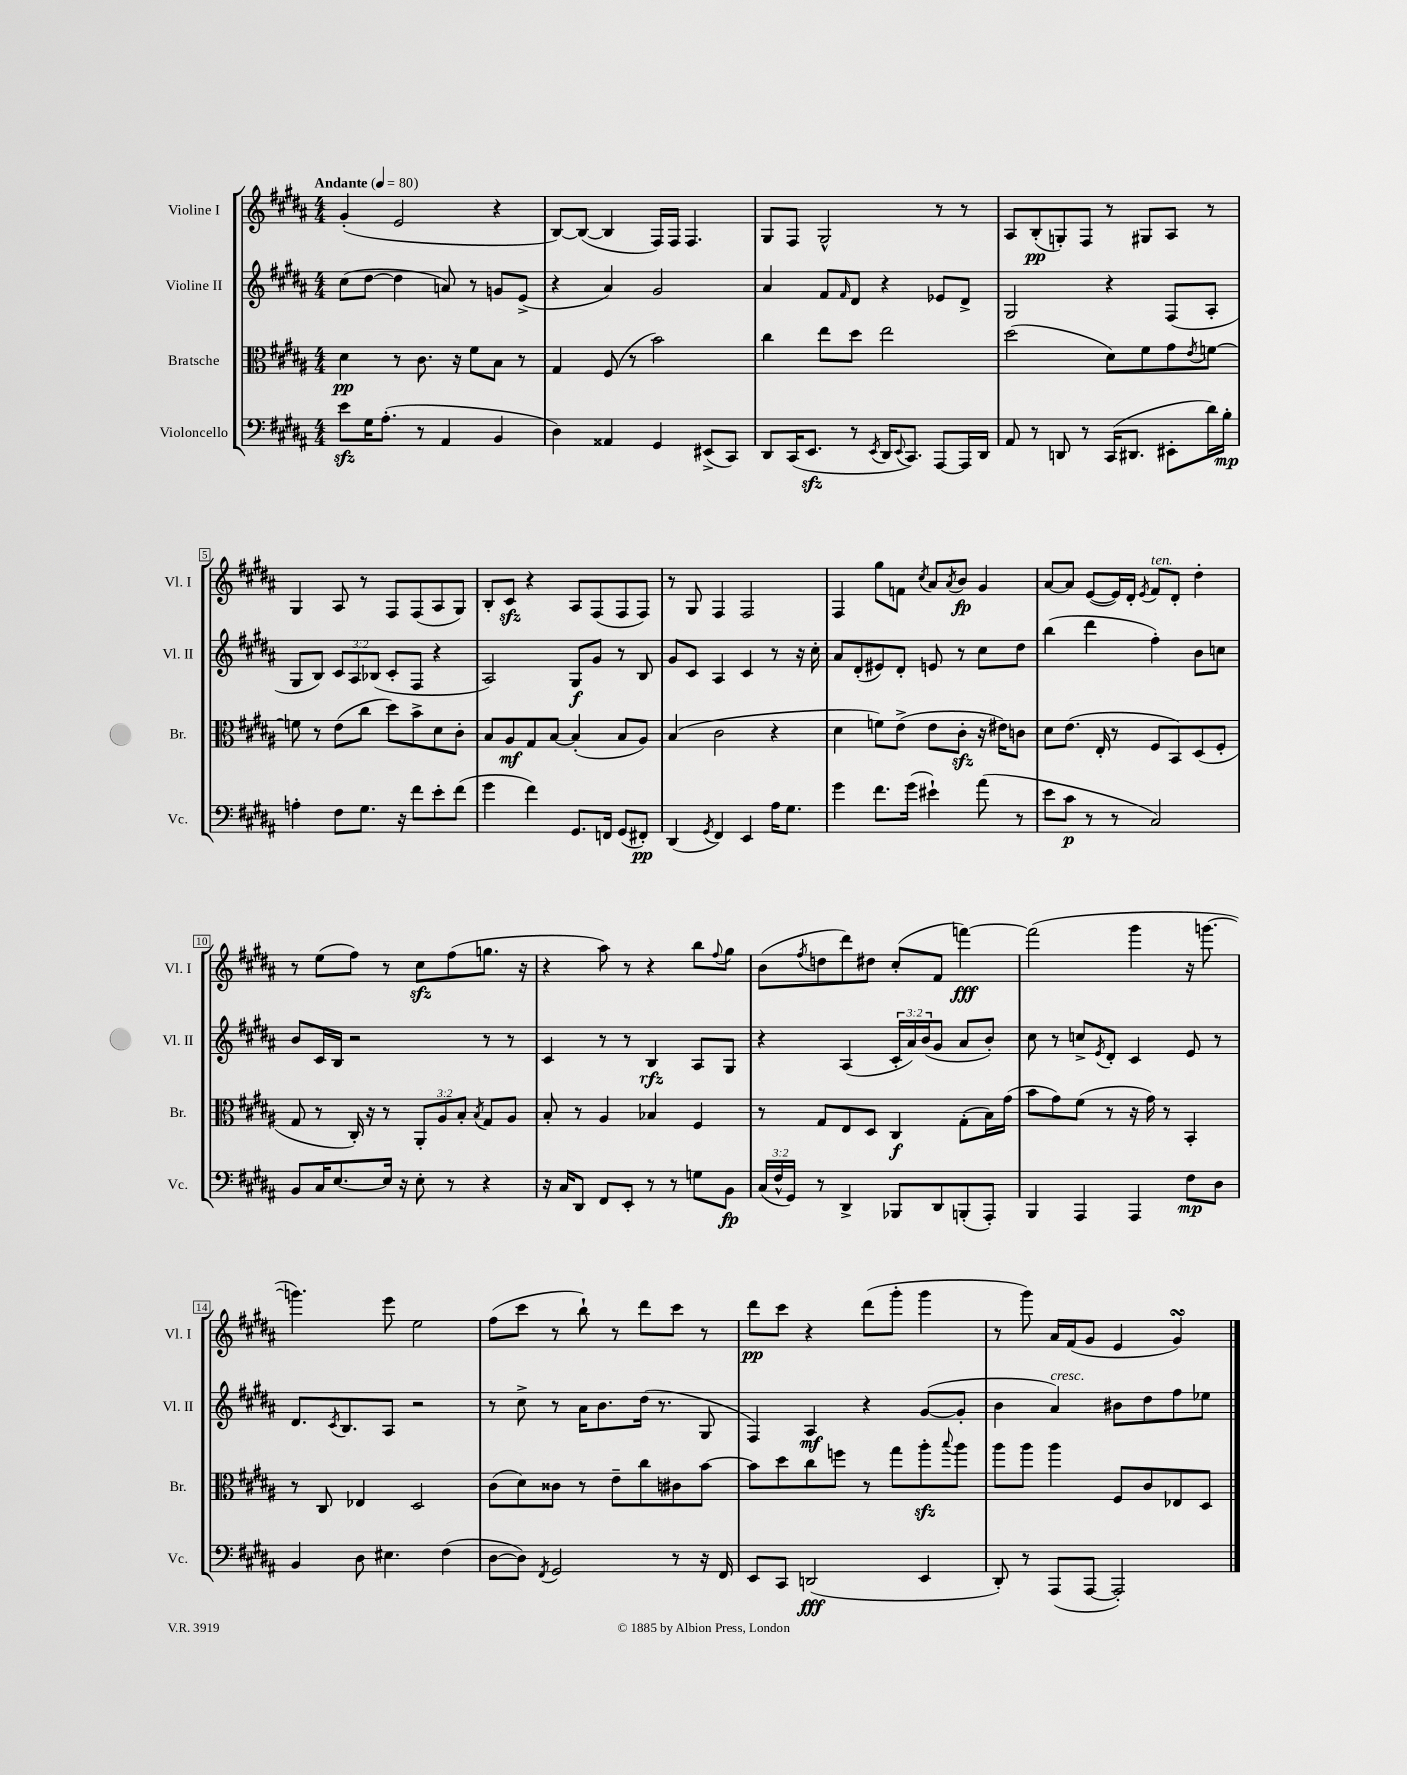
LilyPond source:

<<
\new StaffGroup <<
\new Staff = "s0" \with { instrumentName = "Violine I" shortInstrumentName = "Vl. I" } {
    \clef treble \key b \major \numericTimeSignature \time 4/4 \tempo "Andante" 4 = 80
    gis'4-.( e'2 r4 |
    b8~) b8~( b4 fis16) fis16 fis4. |
    gis8 fis8 gis2-^ r8 r8 |
    ais8 b8-.\pp( g8-.) fis8 r8 gis8 ais8 r8 |
    gis4 ais8 r8 fis8 fis8( ais8 gis8) |
    b8-. cis'8\sfz r4 ais8 fis8( fis8 fis8) |
    r8 gis8 fis4 fis2 |
    fis4 gis''8 f'8 \acciaccatura { cis''8 } ais'8 \acciaccatura { ais'8 } b'8\fp gis'4 |
    ais'8~ ais'8 e'8~( e'16) dis'16-. \acciaccatura { e'8 } fis'8^\markup { \italic "ten." } dis'8-. dis''4-. |
    r8 e''8( fis''8) r8 cis''8\sfz fis''8( g''8. r16 |
    r4 ais''8) r8 r4 b''8 \appoggiatura { fis''8 } gis''8 |
    b'8( \acciaccatura { fis''8 } d''8 dis'''8) dis''8 cis''8-.( fis'8 f'''4~\fff) |
    f'''2( gis'''4 r16 g'''8.~ |
    g'''4.) e'''8 e''2 |
    fis''8( cis'''8 r8 b''8-!) r8 dis'''8 cis'''8 r8 |
    dis'''8\pp cis'''8 r4 dis'''8( gis'''8-. gis'''4 |
    r8 gis'''8) ais'16 fis'16( gis'8 e'4 gis'4\turn) \bar "|." |
}
\new Staff = "s1" \with { instrumentName = "Violine II" shortInstrumentName = "Vl. II" } {
    \clef treble \key b \major \numericTimeSignature \time 4/4 \override Staff.TupletNumber.text = #tuplet-number::calc-fraction-text
    cis''8( dis''8~ dis''4 a'8) r8 g'8 e'8->( |
    r4 ais'4) gis'2 |
    ais'4 fis'8 \grace { fis'16 } dis'8 r4 ees'8 dis'8-> |
    gis2 r4 fis8( ais8-. |
    gis8 b8) \tuplet 3/2 { cis'8 ais8 bes8( } cis'8-. fis8 r4 |
    ais2) gis8\f gis'8 r8 b8 |
    gis'8 cis'8 ais4 cis'4 r8 r16 cis''16-. |
    ais'8 dis'8-.( eis'8) dis'8-. e'8 r8 cis''8 dis''8 |
    b''4( dis'''4 fis''4-.) b'8 c''8 |
    b'8 cis'16 b16 r2 r8 r8 |
    cis'4 r8 r8 b4\rfz ais8 gis8 |
    r4 ais4( \tuplet 3/2 { cis'16-. ais'16) b'16( } gis'8 ais'8 b'8-.) |
    cis''8 r8 c''8-> \acciaccatura { e'8 } dis'8-. cis'4 e'8 r8 |
    dis'8. \acciaccatura { cis'8 } b8. ais8 r2 |
    r8 cis''8-> r8 ais'16 b'8. dis''16( r8. gis8 |
    fis4) ais4\mf r4 gis'8~( gis'8-. |
    b'4 ais'4^\markup { \italic "cresc." }) bis'8 dis''8 fis''8 ees''8 \bar "|." |
}
\new Staff = "s2" \with { instrumentName = "Bratsche" shortInstrumentName = "Br." } {
    \clef alto \key b \major \numericTimeSignature \time 4/4 \override Staff.TupletNumber.text = #tuplet-number::calc-fraction-text
    dis'4\pp r8 cis'8. r16 fis'8 b8 r8 |
    gis4 fis8( r8 b'2) |
    cis''4 e''8 dis''8 e''2 |
    dis''2( dis'8) fis'8 gis'8 \acciaccatura { e'8 } f'8~ |
    f'8 r8 e'8( cis''8 dis''8) b'8-> dis'8 cis'8-. |
    b8 ais8\mf gis8 b8~ b4-.( b8 ais8) |
    b4( cis'2 r4 |
    dis'4 f'8) e'8->( e'8 cis'8-.\sfz r16 eis'16) c'8 |
    dis'8 e'8.( e16-. r8 fis8 b,8) dis8( fis8-. |
    gis8 r8 cis16-.) r16 r8 \tuplet 3/2 { ais,8-. ais8 b8-. } \acciaccatura { b8 } gis8 ais8 |
    b8-. r8 ais4 bes4 fis4 |
    r8 gis8 e8 dis8 cis4\f gis8-.( b16) gis'16( |
    b'8 gis'8) fis'8( r8 r16 gis'16) r8 b,4-. |
    r8 cis8 ees4 dis2 |
    cis'8( dis'8) cisis'8 r8 e'8-- cis''8 cis'8 b'8~ |
    b'8 dis''8 cis''8 f''8 r8 gis''8 ais''8-.\sfz \appoggiatura { b''8 } ais''8 |
    ais''8 ais''8 ais''4 fis8 cis'8 ees8 dis8 \bar "|." |
}
\new Staff = "s3" \with { instrumentName = "Violoncello" shortInstrumentName = "Vc." } {
    \clef bass \key b \major \numericTimeSignature \time 4/4 \override Staff.TupletNumber.text = #tuplet-number::calc-fraction-text
    e'8\sfz gis16 ais8.-.( r8 ais,4 b,4 |
    dis4) aisis,4 gis,4 eis,8->( cis,8) |
    dis,8 cis,16( e,8.\sfz r8 \acciaccatura { e,8 } dis,16 \appoggiatura { e,8 } cis,8.) ais,,8~ ais,,16 dis,16 |
    ais,8 r8 d,8 r8 cis,16( dis,8. eis,8-. dis'16) b16-.\mp |
    a4-. fis8 gis8. r16 fis'8 e'8-. fis'8( |
    gis'4 fis'4) gis,8. f,16 gis,8( fis,8-.\pp) |
    dis,4( \acciaccatura { gis,8 } fis,4) e,4 ais16 gis8. |
    gis'4 fis'8. gis'16( eis'4-!) ais'8( r8 |
    e'8 cis'8\p r8 r8 cis2) |
    b,8 cis16 e8.~ e16 r16 e8-. r8 r4 |
    r16 cis16 dis,8 fis,8 e,8-. r8 r8 g8 b,8\fp |
    \tuplet 3/2 { cis16( fis16-^ gis,16) } r8 dis,4-> bes,,8 dis,8 b,,8-.( ais,,8-.) |
    b,,4 ais,,4 ais,,4 fis8\mp dis8 |
    b,4 dis8 eis4. fis4( |
    dis8~ dis8) \acciaccatura { fis,8 } gis,2 r8 r16 fis,16 |
    e,8 cis,8 d,2\fff( e,4 |
    dis,8-.) r8 ais,,8( ais,,8~ ais,,2-.) \bar "|." |
}
>>
>>
\layout { \context { \Score \override BarNumber.stencil = #(make-stencil-boxer 0.1 0.3 ly:text-interface::print) } }
